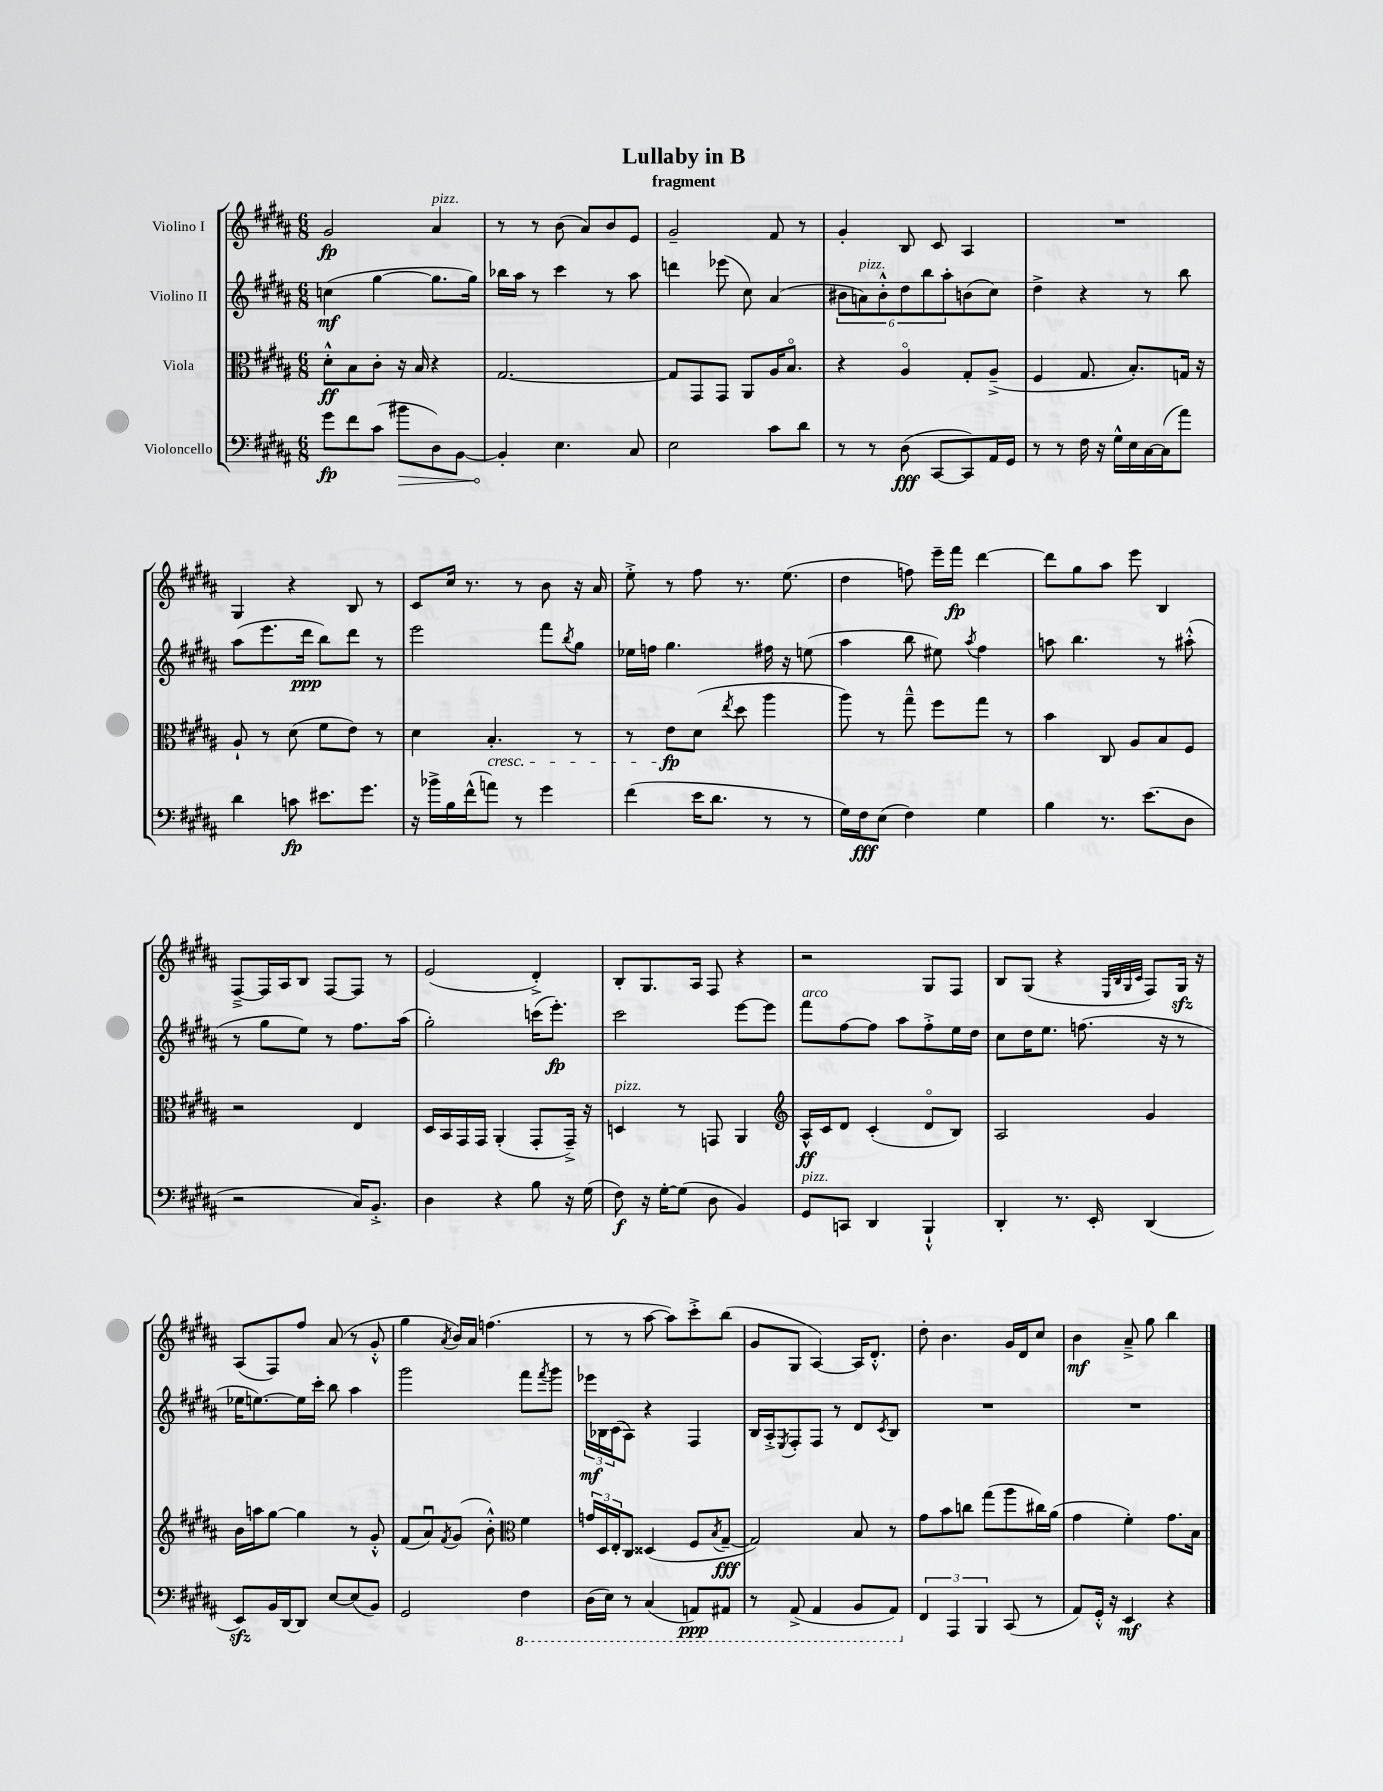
\header { title = "Lullaby in B" subtitle = "fragment" }
<<
\new StaffGroup <<
\new Staff = "s0" \with { instrumentName = "Violino I" } {
    \clef treble \key b \major \numericTimeSignature \time 6/8
    gis'2\fp ais'4^\markup { \italic "pizz." } |
    r8 r8 b'8( ais'8) b'8 e'8 |
    gis'2-- fis'8 r8 |
    gis'4-. b8 cis'8 ais4 |
    R2. |
    gis4 r4 b8 r8 |
    cis'8 cis''16 r8. r8 b'8 r16 ais'16 |
    e''8-.-> r8 fis''8 r8. e''8.( |
    dis''4 f''8) e'''16-- fis'''16\fp dis'''4~ |
    dis'''8 gis''8 ais''8 e'''8 b4 |
    fis8~---> fis16 ais16 b8 fis8~ fis8 r8 |
    e'2( dis'4-.->) |
    b8-. gis8. ais16 fis8 r4 |
    r2 gis8 fis8 |
    b8 gis8( r4 \grace { e32 b32 gis32 cis'32 } fis8) gis16\sfz r16 |
    ais8( fis8) fis''8 ais'8( r8 gis'8-.-^ |
    gis''4 \acciaccatura { ais'8 } b'16) ais'16 f''4.( |
    r8 r8 ais''8~ ais''8) cis'''8-.-> b''8( |
    gis'8 gis8 ais4~) ais16 dis'8.-.-^ |
    dis''8-. b'4. gis'16 dis'16 cis''8 |
    b'4\mf ais'8---> gis''8 b''4 \bar "|." |
}
\new Staff = "s1" \with { instrumentName = "Violino II" } {
    \clef treble \key b \major \numericTimeSignature \time 6/8
    c''4\mf( gis''4~ gis''8. gis''16) |
    bes''16 ais''16 r8 cis'''4 r8 ais''8 |
    d'''4 ees'''8( cis''8) ais'4( |
    \tuplet 6/4 { bis'8 a'8^\markup { \italic "pizz." }) bis'8-.-^ dis''8 b''8 ais''8-. } b'8( cis''8) |
    dis''4-> r4 r8 b''8 |
    ais''8( e'''8. dis'''16\ppp b''8) dis'''8 r8 |
    e'''2 fis'''8 \acciaccatura { b''8 } gis''8 |
    ees''16 f''16 gis''4. fis''16 r16 e''8( |
    ais''4 b''8 eis''8) \acciaccatura { ais''8 } fis''4 |
    a''8 b''4. r8 ais''8-.-^( |
    r8 gis''8 e''8) r8 fis''8. ais''16( |
    gis''2-.) c'''16( e'''8.-.\fp) |
    cis'''2 e'''8~ e'''8 |
    fis'''8^\markup { \italic "arco" } fis''8~ fis''8 ais''8 fis''8-.-> e''16 dis''16 |
    cis''8 dis''16 e''8. f''8.( r16 r8 |
    ees''16 e''8.~) e''16 cis'''16-. b''8 ais''4 |
    gis'''2 fis'''8 \acciaccatura { fis'''8 } gis'''8 |
    \tuplet 3/2 { ees'''16\mf bes16 cis'16( } ais8) r4 fis4 |
    b16 ais16-.-> \acciaccatura { e8 } fis8-. fis8 r8 dis'8 \acciaccatura { cis'8 } b8 |
    R2. |
    R2. \bar "|." |
}
\new Staff = "s2" \with { instrumentName = "Viola" } {
    \clef alto \key b \major \numericTimeSignature \time 6/8
    dis'8-.-^\ff b8 cis'8-. r16 b16 r4 |
    gis2.~ |
    gis8 gis,8 gis,8 ais,8 ais16 b8.\flageolet |
    r4 ais4\flageolet gis8-. ais8--->( |
    fis4 gis8. b8.-.) g16 r16 |
    ais8-! r8 dis'8( fis'8 e'8) r8 |
    dis'4 b4.-.\cresc r8 |
    r8 e'8\fp\! dis'8( \acciaccatura { e''8 } dis''8 ais''4 |
    ais''8) r8 gis''8---^ fis''8 gis''8 r8 |
    b'4 cis8 ais8 b8 fis8 |
    r2 e4 |
    dis16 b,16 gis,16 gis,16 ais,4-.( gis,8-. gis,16--->) r16 |
    d4^\markup { \italic "pizz." } r8 g,8 ais,4 |
    \clef treble ais16-^\ff cis'16 dis'8 cis'4-.( dis'8\flageolet b8) |
    ais2 gis'4 |
    b'16 a''16 gis''8~ gis''4 r8 gis'8-.-^ |
    fis'8( ais'8\downbow) \acciaccatura { fis'8 } gis'8( b'8-.-^) \clef alto fis'4 |
    \tuplet 3/2 { g'16 dis16 e16-. } cis8 disis4( fis8 \acciaccatura { b8 } gis8~--\fff |
    gis2) b8 r8 |
    gis'8 b'8 c''8 gis''8( ais''8 cis''16) ais'16( |
    gis'4 fis'4-.) gis'8. b16 \bar "|." |
}
\new Staff = "s3" \with { instrumentName = "Violoncello" } {
    \clef bass \key b \major \numericTimeSignature \time 6/8
    gis'8\fp fis'8 cis'8( \once \override Hairpin.circled-tip = ##t bis'8\> dis8) b,8~ |
    b,4-.\! e4. cis8 |
    e2 cis'8 dis'8 |
    r8 r8 dis8\fff( cis,8~ cis,8) ais,16 gis,16 |
    r8 r8 fis16 r16 gis16-^ e16 cis16~ cis16( ais'8) |
    dis'4 c'8\fp eis'8. gis'8. |
    r16 bes'16-> b16 fis'16-^( a'8) r8 gis'4 |
    fis'4( e'16 dis'8. r8 r8 |
    gis16) fis16\fff e8( fis4) gis4 |
    b4 r8. e'8.( dis8 |
    r2 cis16) b,8.-.-> |
    dis4 r4 b8 r16 gis16( |
    fis8\f) r16 gis16~-. gis8( dis8 b,4) |
    gis,8^\markup { \italic "pizz." } c,8 dis,4 b,,4-!-^ |
    dis,4-. r8. e,16-. dis,4( |
    e,8\sfz) b,16 dis,16~ dis,8 e8~ e8( b,8) |
    gis,2 \ottava #-1 fis,4 |
    dis,16( e,16) r8 cis,4( a,,8\ppp) ais,,8 |
    r8 ais,,8->( ais,,4 b,,8 ais,,8) \ottava #0 |
    \tuplet 3/2 { fis,4 ais,,4 b,,4 } cis,8( r8 |
    ais,8) gis,16-.-^ r16 e,4\mf r4 \bar "|." |
}
>>
>>
\layout { \context { \Score \remove "Bar_number_engraver" } }
